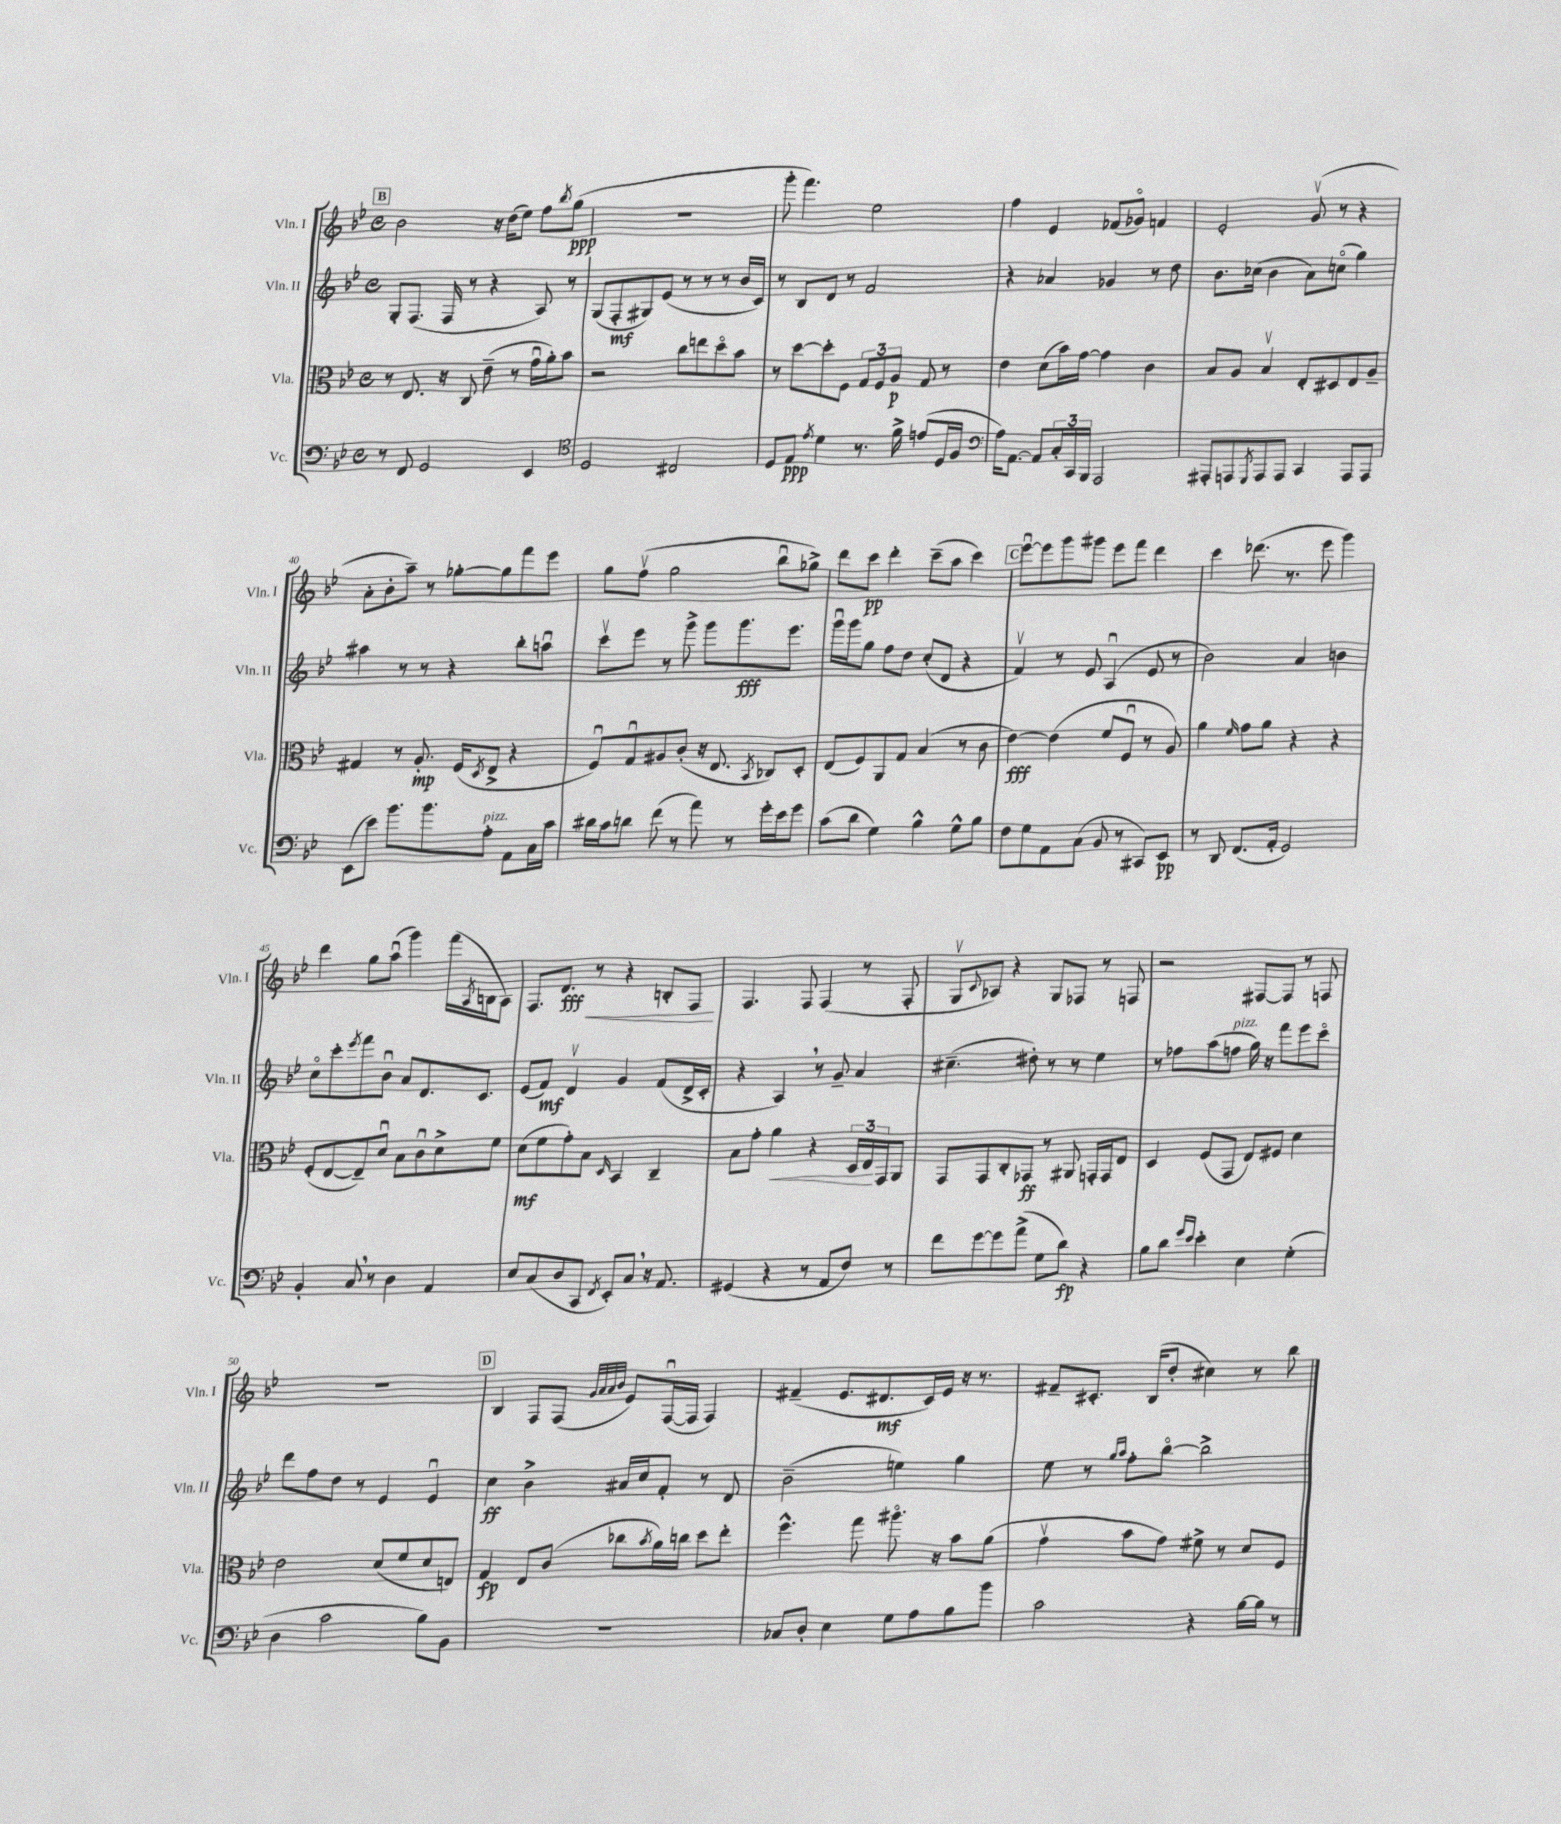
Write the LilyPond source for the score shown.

<<
\new StaffGroup <<
\new Staff = "s0" \with { instrumentName = "Vln. I" shortInstrumentName = "Vln. I" } {
    \clef treble \key bes \major \defaultTimeSignature \time 4/4
    \mark \markup { \box "B" } bes'2 r16 d''16( ees''8) f''8 \acciaccatura { bes''8 } g''8\ppp( |
    R1 |
    g'''8-. f'''4.) ees''2 |
    f''4 ees'4 fes'8( ges'8\flageolet) f'4 |
    ees'2-. g'8\upbow( r8 r4 |
    a'8-. bes'8-. a''8--) r8 ges''8~-. ges''8 f'''8 ees'''8 |
    g''8 f''8\upbow( g''2 bes''8\downbow ges''8->) |
    d'''8 c'''8\pp d'''4-. c'''8--( a''8 c'''4) |
    \mark \markup { \box "C" } ees'''8~\downbow ees'''8 g'''8 gis'''8 ees'''8 f'''8 d'''4 |
    c'''4 des'''8.( r8. ees'''8 g'''4) |
    d'''4 g''8 a''8\downbow( g'''4) f'''16( \acciaccatura { a8 } b16 a8) |
    f8. d'8.\fff\< r8 r4 b8-. f8\! |
    f4. f8 f4( r8 f8-. |
    g8\upbow \appoggiatura { c'8 } aes8) r4 g8 fes8 r8 f8 |
    r2 fis8~ fis8 r8 f8 |
    R1 |
    \mark \markup { \box "D" } bes4 f8 f8( \grace { g'32 a'32 a'32 bes'32 } ees'8) f16~\downbow( f16 f4) |
    fis'4--( ees'8. dis'8.\mf c'16) ees'16 r16 r8. |
    fis'8-- cis'8.-. bes16( d''8-. cis''4) r8 bes''8 \bar "|." |
}
\new Staff = "s1" \with { instrumentName = "Vln. II" shortInstrumentName = "Vln. II" } {
    \clef treble \key bes \major \defaultTimeSignature \time 4/4
    \mark \markup { \box "B" } g8-. f8.( f16 r8 r4 a8) r8 |
    g8( f8-.\mf gis8) ees'8( r8 r8 r8 bes'16 c'16) |
    r8 bes8 d'8 r8 f'2 |
    r4 aes'4 ges'4 r8 d''8 |
    bes'8. ces''16( bes'4 a'8) c''8\flageolet( g''4) |
    ais''4 r8 r8 r4 bes''8-. a''8\downbow |
    c'''8\upbow ees'''8 r8 g'''8-> g'''8 g'''8.\fff ees'''8. |
    g'''16\downbow g'''16 g''8 f''8 d''8 c''8-.( d'8 r4 |
    \mark \markup { \box "C" } f'4\upbow) r8 ees'8 a4\downbow( ees'8 r8 |
    bes'2) a'4 b'4 |
    c''8\flageolet c'''8-. \acciaccatura { ees'''8 } f'''8 bes'8\downbow a'8 d'8. c'8. |
    ees'8( f'8\mf) d'4\upbow g'4 f'8( d'16-> c'16-. |
    r4 a4) \breathe r8 g'8-- a'4 |
    cis''4.--( dis''8-.) r8 r8 ees''4 |
    r8 fes''8 a''8( f''8^\markup { \italic "pizz." } g''16) r16 f'''8 ees'''8 c'''8\flageolet |
    d'''8 f''8 d''8 r8 ees'4 ees'4\downbow |
    \mark \markup { \box "D" } c''4\ff bes'4-> ais'16 c''16 f'8-. r8 d'8 |
    bes'2--( e''4) g''4 |
    ees''8 r8 \grace { g''16 a''16 } f''8-. bes''8~\flageolet bes''2-> \bar "|." |
}
\new Staff = "s2" \with { instrumentName = "Vla." shortInstrumentName = "Vla." } {
    \clef alto \key bes \major \defaultTimeSignature \time 4/4
    \mark \markup { \box "B" } r8 ees8. r16 c8 ees'8--( r8 g'16\downbow a'16-.) bes'8 |
    r2 c''8 e''8 d''8\flageolet bes'8 |
    r8 d''8~ d''8-. f8 \tuplet 3/2 { g8 f8 a8\p } g8 r8 |
    ees'4 d'8( bes'16) g'16~ g'4 c'4 |
    bes8 a8 bes4\upbow ees8-. dis8 ees8 a8-- |
    gis4 r8 a8.-.\mp f16( \acciaccatura { d8 } ees8-> r4 |
    f8\downbow) g8\downbow ais8 c'8-.( r16 ees8. \acciaccatura { bes,8 } ces8) d8-. |
    ees8( f8) a,8 g8 bes4( r8 c'8 |
    \mark \markup { \box "C" } ees'4~\fff) ees'4( f'8 f8\downbow r8 a8) |
    a'4 \grace { f'16 } g'8 a'8 r4 r4 |
    f8-.( ees8~ ees8--) d'8\downbow bes8 c'8\downbow d'8-> f'8 |
    d'8\mf( f'8 g'8-.) bes8 \grace { d16 } bes,4 c4-- |
    bes8 g'8-. a'4\< r4 \tuplet 3/2 { d16 ees16\! g,16 } a,8 |
    g,8 g,8 c8-. ges,8\ff r8 ais,8 g,16-. g,16 ees8 |
    d4 f8( g,8 ees8) fis8 d'4 |
    ees'2 d'8( f'8 d'8 e8) |
    \mark \markup { \box "D" } g4\fp ees8 c'8( ces''8 \acciaccatura { bes'8 } a'16) c''16 d''8 ees''8-. |
    f''4.-^ g''8 ais''8.\flageolet r16 bes'8 a'8( |
    g'4\upbow bes'8 g'8) fis'8-> r8 d'8 f8 \bar "|." |
}
\new Staff = "s3" \with { instrumentName = "Vc." shortInstrumentName = "Vc." } {
    \clef bass \key bes \major \defaultTimeSignature \time 4/4
    \mark \markup { \box "B" } r8 f,8 g,2 ees,4 |
    \clef tenor d2 cis2 |
    d8 ees8\ppp \acciaccatura { ees'8 } d'4 r8. f'16-> e'8( d16 f16 |
    \clef bass a16) a,8.~ a,8 \tuplet 3/2 { c16-. c,16 bes,,16 } a,,2 |
    ais,,8-. a,,8 \acciaccatura { g,,8 } a,,8 a,,8 c,4 a,,8 a,,8 |
    ees,8( ees'8) bes'8. bes'8. a8-.^\markup { \italic "pizz." } a,8 c16 c'16 |
    dis'16 c'16 d'8 f'8( r8 a'8) r8 g'16-. ees'16 g'8 |
    c'8( d'8 g4) bes4-^ g8-^ bes8 |
    \mark \markup { \box "C" } f8 g8 a,8 c8( bes,8 r8 cis,8) ees,8\pp |
    r8 d,8 f,8.( a,16-. g,2) |
    bes,4-. c8 \breathe r8 d4 a,4 |
    ees8 c8( d8 c,8 \acciaccatura { f,8 } ees,8-.) c8 \breathe r16 a,8. |
    gis,4( r4 r8 a,8 f8) r8 |
    f'8 g'8~ g'8 a'8->( g8 d'8\fp) r4 |
    bes8 d'8 \grace { g'16 ees'16 } ees'4-. ees4 g4-.( |
    d4 c'2 bes8) bes,8 |
    \mark \markup { \box "D" } R1 |
    ces8 d8-. ees4 g8 a8 bes8 bes'8 |
    c'2 r4 bes16~ bes16 r8 \bar "|." |
}
>>
>>
\layout { \context { \Score currentBarNumber = #35 } }
